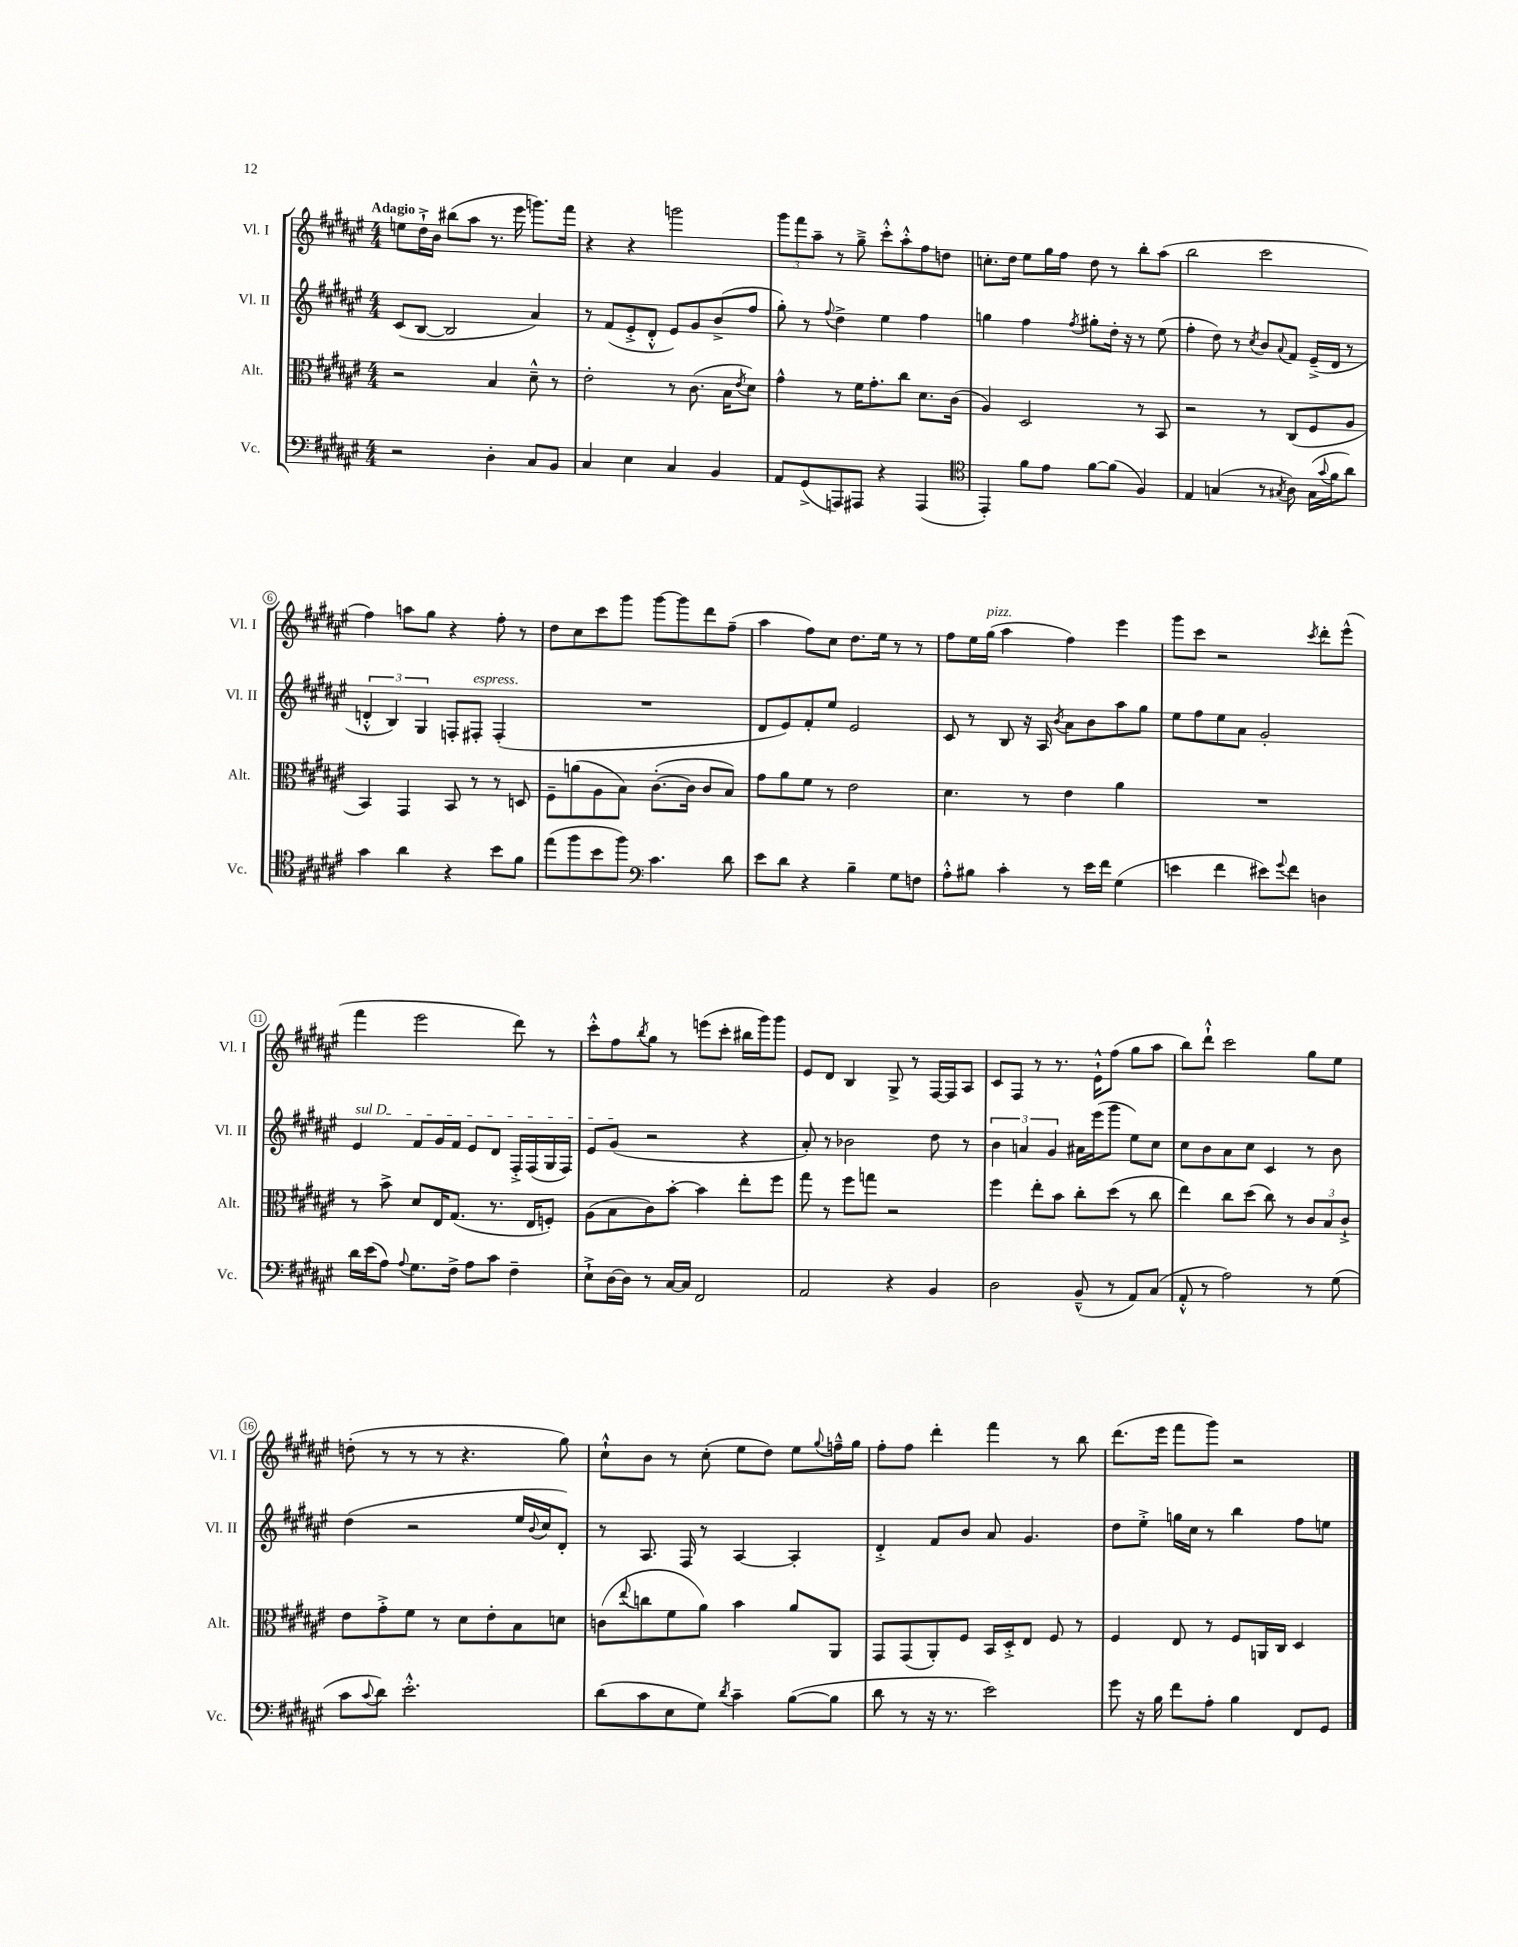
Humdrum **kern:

**kern	**kern	**kern	**kern
*staff4	*staff3	*staff2	*staff1
*clefF4	*clefC3	*clefG2	*clefG2
*k[f#c#g#d#a#e#]	*k[f#c#g#d#a#e#]	*k[f#c#g#d#a#e#]	*k[f#c#g#d#a#e#]
*M4/4	*M4/4	*M4/4	*M4/4
2r	2r	(8c#	8ee
.	.	[8B	16dd#`^
.	.	.	16b
.	.	2B]	(8bb#
.	.	.	8aa#
4D#'	4B	.	8.r
.	.	.	16eee#
8C#	8d#~^^	4a#)	8.ggg)
8BB	8r	.	.
.	.	.	16fff#
=	=	=	=
4C#	2e#'	8r	4r
.	.	(8f#	.
4E#	.	8e#'^	4r
.	.	8d#'^^	.
4C#	8r	8e#)	2ggg
.	(8.c#	8g#	.
4BB	.	(8b^	.
.	16B	.	.
.	8qe#	.	.
.	8d#)	8ff#	.
=	=	=	=
8AA#	4g#^^	8gg#')	12ggg#
.	.	.	12fff#
(8GG#^	.	8r	.
.	.	.	12aa#~
.	.	8qqff#	.
8AAA)	8r	4dd#^	8r
8AAA#	16f#	.	8gg#~^
.	8.g#'	.	.
4r	.	4ee#	8ccc#'^^
.	8cc#	.	8aa#'^^
(4AAA#	8.d#	4ff#	8ff#
.	.	.	8dd
.	(16c#	.	.
=	=	=	=
*clefC4	*	*	*
4EE#')	4A#)	4gg	8.cc'
.	.	.	16dd#
8f#	2D#	4ff#	8ee#
8e#	.	.	16gg#
.	.	.	16ff#
.	.	8qff#	.
[8f#	.	8gg#'	8dd#
(8f#]	.	16dd#'	8r
.	.	16r	.
4F#)	8r	8r	8bb'
.	8BB	(8ee#	(8aa#
=	=	=	=
4E#	2r	4ff#'	2bb
(4G	.	8dd#)	.
.	.	8r	.
.	.	8qcc#	.
8r	8r	8b	2ccc#
8qG#	.	8qqa#	.
8A#)	(8C#	8f#	.
(16G#	8F#	(16e#~^	.
8qqg#	.	.	.
16f#	.	16d#	.
8a#)	8A#	8r	.
=	=	=	=
4g#	4BB)	6d'^^	4ff#)
.	.	6B)	.
4a#	4GG#	.	8aa
.	.	6G#	.
.	.	.	8gg#
4r	8BB	8F'	4r
.	8r	8F#'	.
8b	8r	(4F#'	8ff#'
8f#	8D	.	8r
=	=	=	=
(8ee#	8F#~	1r	8dd#
8ff#	(8a	.	8cc#
8b	8A#	.	8ccc#
8ff#)	8B)	.	8ggg#
*clefF4	*	*	*
4.c#	([8.c#'	.	[8ggg#
.	.	.	8ggg#]
.	16c#]	.	.
.	8c#	.	8ddd#
8d#	8B)	.	(8ff#~
=	=	=	=
8e#	8g#	8d#	4aa#
8d#	8a#	8e#)	.
4r	8f#	8f#'	8ff#)
.	8r	8ee#	8cc#
4B~	2e#	2e#	8.dd#
.	.	.	16ee#
8G#	.	.	8r
8F	.	.	8r
=	=	=	=
8A#'^^	4.d#	8c#	8ff#
8B#	.	8r	16ee#
.	.	.	(16gg#
4c#'	.	8B	4aa#
.	8r	16r	.
.	.	16A#	.
.	.	8qb	.
8r	4e#	8a#	4ff#)
16e#	.	8b	.
16f#	.	.	.
(4G#	4a#	8aa#	4eee#
.	.	8gg#	.
=	=	=	=
4e	1r	8ee#	8ggg#
.	.	8ff#	8ccc#
4f#	.	8ee#	2r
.	.	8a#	.
8e#)	.	2g#'	.
8qqg#	.	.	.
8f#	.	.	.
.	.	.	8qccc#
4D	.	.	8ddd#'
.	.	.	(8eee#^^
=	=	=	=
16d#	8r	4e#	4fff#
(16e#	.	.	.
8A#)	8b^	.	.
8qqA#	.	.	.
8.G#	8d#	8f#	2eee#
.	16E#	16g#	.
16F#^	(8.G#	16f#	.
8A#	.	8e#	.
8c#	8.r	8d#	.
4F#~	.	16F#'^	8ddd#)
.	16E#	(16F#	.
.	8F')	16G#	8r
.	.	16F#)	.
=	=	=	=
8E#`^	(8A#	8e#	8ccc#'^^
[16D#	8B	(8g#	8ff#
16D#]	.	.	.
.	.	.	8qbb
8r	8c#)	2r	8gg#
[16C#	[8b'	.	8r
16C#]	.	.	.
2FF#	4b]	.	(8eee
.	.	.	8ccc#'
.	8ee#'	4r	16bb#
.	.	.	16ggg#)
.	8ff#	.	8ggg#
=	=	=	=
2AA#	8gg#	8a#')	8e#
.	8r	8r	8d#
.	8ff#	2b-	4B
.	8gg	.	.
4r	2r	.	8G#^
.	.	.	8r
4BB	.	8dd#	[16F#
.	.	.	16F#]
.	.	8r	8A#
=	=	=	=
2D#	4ff#	6b	8c#
.	.	.	8F#
.	.	6a	.
.	8ee#'	.	8r
.	.	6g#	.
.	8b	.	8.r
(8BB~^^	8cc#'	16a#	.
.	.	(16eee#	16e#`^^
8r	(8dd#	8ggg#	(8ff#
8AA#)	8r	8ee#)	8gg#
(8C#	8cc#	8cc#	8aa#
=	=	=	=
8AA#'^^	4ee#)	8cc#	8bb)
8r	.	8b	8ddd#`^^
2A#)	8cc#	8a#	2ccc#
.	(8dd#	8cc#	.
.	8cc#)	4c#	.
.	8r	.	.
8r	12c#	8r	8gg#
.	12B	.	.
(8G#	.	8b	8ee#
.	12c#`^	.	.
=	=	=	=
8c#	8e#	(4dd#	(8dd'
8qqc#	.	.	.
8d#)	8g#'^	.	8r
2.e#'^^	8f#	2r	8r
.	8r	.	8r
.	8d#	.	4.r
.	8e#'	.	.
.	8B	16ee#	.
.	.	8qqb	.
.	.	16cc#	.
.	8d	8d#')	8gg#)
=	=	=	=
(8d#	(8c	8r	8cc#`^^
.	8qqee#	.	.
8c#	8cc	8.A#	8b
8E#	8f#	.	8r
.	.	16F#	.
8G#)	8a#)	8r	(8cc#'
8qd#	.	.	.
4c#~	4b	[4A#	8ee#
.	.	.	8dd#)
([8B	8a#	4A#']	8ee#
.	.	.	8qqgg#
8B]	8AA#	.	16ff~^^
.	.	.	16gg#
=	=	=	=
8d#	8GG#	4d#'^	8ff#'
8r	(8GG#	.	8ff#
16r	8AA#')	8f#	4ddd#'
8.r	.	.	.
.	8F#	8b	.
2e#)	16BB	8a#	4fff#
.	16D#'^	.	.
.	8E#	4.g#	.
.	8F#	.	8r
.	8r	.	8bb
=	=	=	=
8g#	4F#	8dd#	(8.ddd#
16r	.	8ee#'^	.
16B	.	.	16eee#
8f#	8E#	16gg	8fff#
.	.	16cc#	.
8A#'	8r	8r	8ggg#)
4B	8F#	4bb	2r
.	16AA	.	.
.	16C#	.	.
8FF#	4D#	8ff#	.
8GG#	.	8ee	.
==	==	==	==
*-	*-	*-	*-
